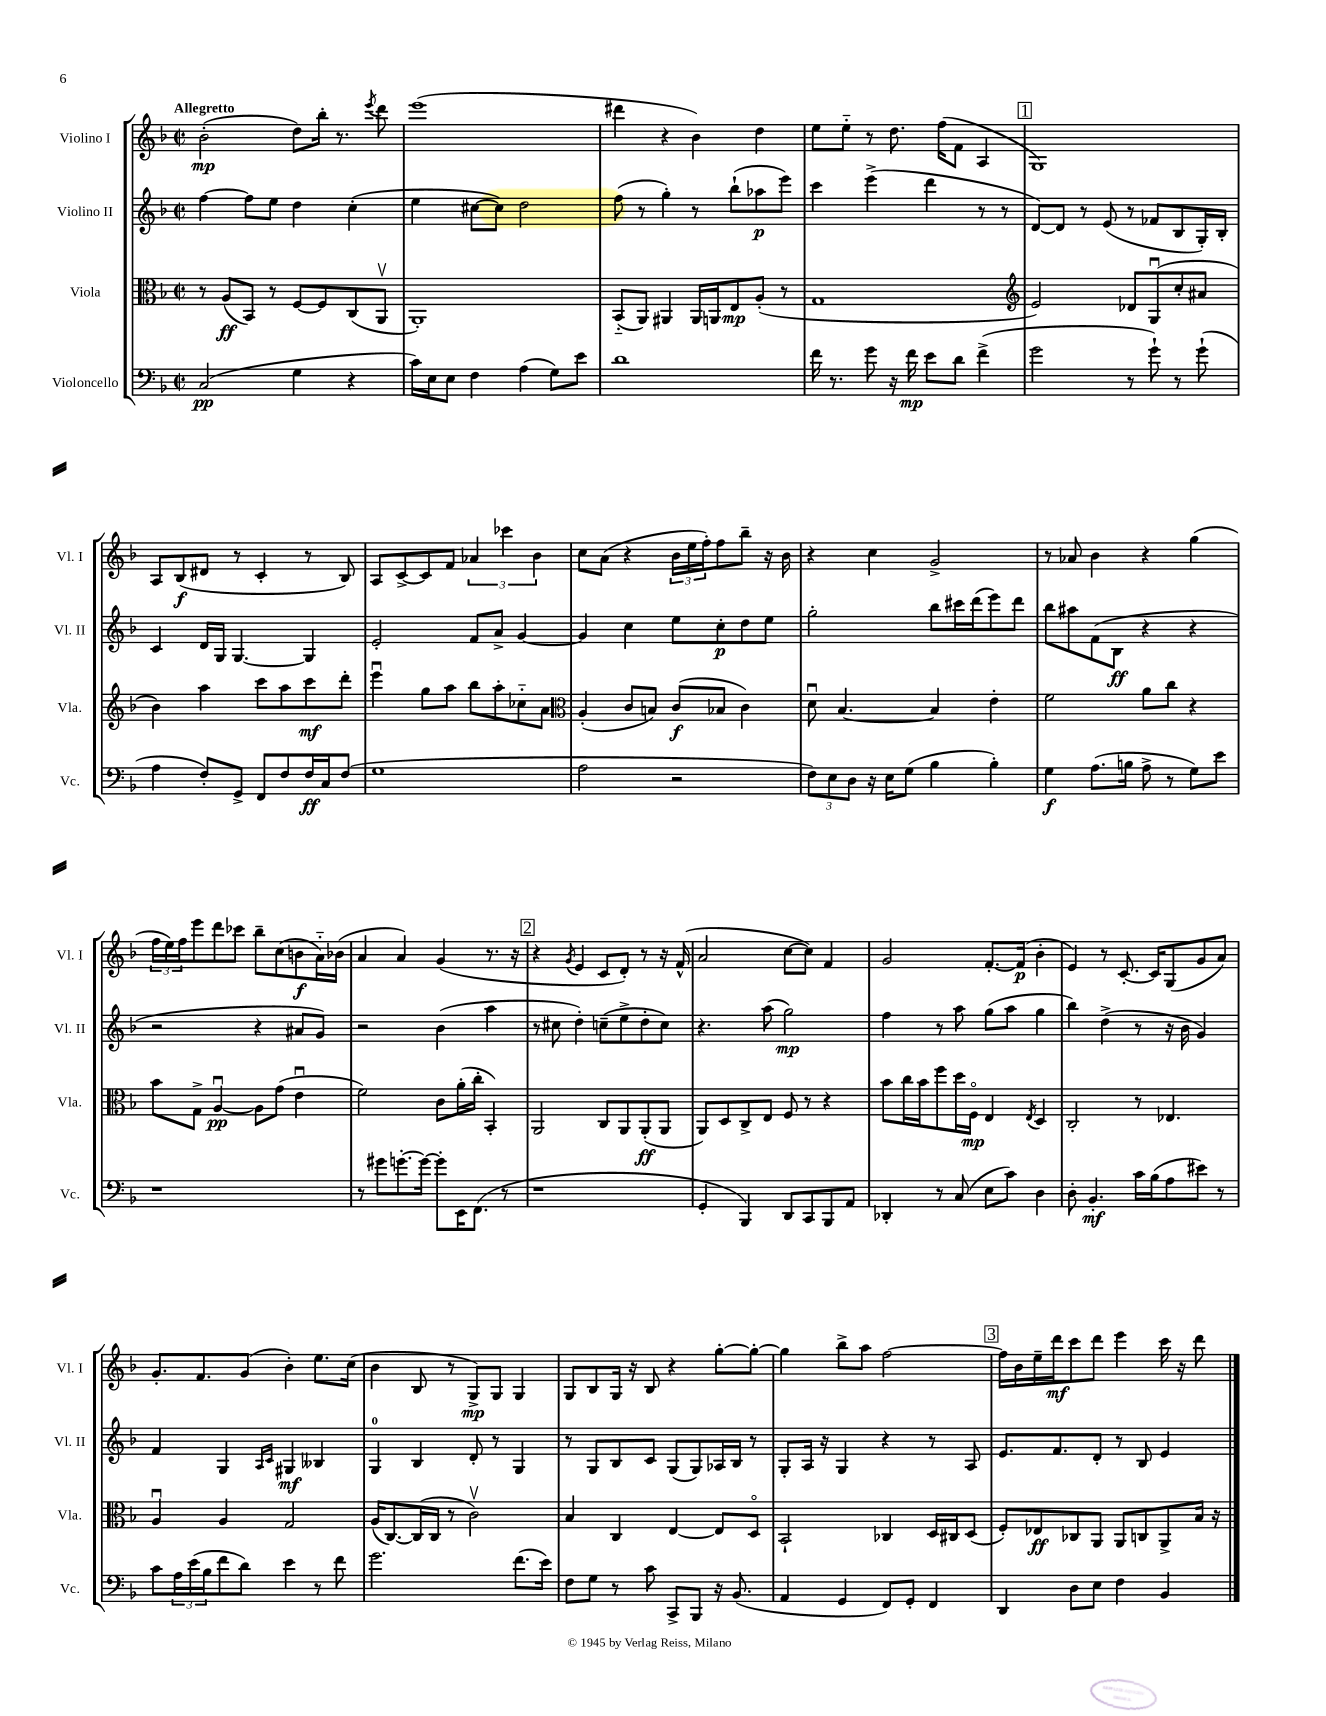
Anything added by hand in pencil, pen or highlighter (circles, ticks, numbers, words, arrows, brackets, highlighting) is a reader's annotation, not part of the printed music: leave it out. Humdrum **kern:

**kern	**dynam	**kern	**dynam	**kern	**dynam	**kern	**dynam
*part4	*part4	*part3	*part3	*part2	*part2	*part1	*part1
*staff4	*staff4	*staff3	*staff3	*staff2	*staff2	*staff1	*staff1
*I"Violoncello	*	*I"Viola	*	*I"Violino II	*	*I"Violino I	*
*I'Vc.	*	*I'Vla.	*	*I'Vl. II	*	*I'Vl. I	*
*clefF4	*	*clefC3	*	*clefG2	*	*clefG2	*
*k[b-]	*	*k[b-]	*	*k[b-]	*	*k[b-]	*
*M2/2	*	*M2/2	*	*M2/2	*	*M2/2	*
*met(c|)	*	*met(c|)	*	*met(c|)	*	*met(c|)	*
=1	=1	=1	=1	=1	=1	=1	=1
!	!	!	!	!	!	!LO:TX:a:B:t=Allegretto	!
(2C/	pp	8r	.	[4ff\	.	(2b-'\	mp
.	.	(8A/L	ff	.	.	.	.
.	.	8BB-/J)	.	8ff\L]	.	.	.
.	.	8r	.	8ee\J	.	.	.
4G\	.	[8F/L	.	4dd\	.	8dd\L)	.
.	.	8F/]	.	.	.	16bb-'\Jk	.
.	.	.	.	.	.	8.r	.
4r	.	(8C/	.	(4cc'\	.	.	.
.	.	.	.	.	.	8qeee/	.
.	.	8AAv/J	.	.	.	8ddd\	.
=2	=2	=2	=2	=2	=2	=2	=2
16c\LL)	.	1AA')	.	4ee\	.	(1eee	.
16E\J	.	.	.	.	.	.	.
8E\J	.	.	.	.	.	.	.
4F\	.	.	.	[8cc#X\L	.	.	.
.	.	.	.	8cc#\J])	.	.	.
(4A\	.	.	.	2dd\	.	.	.
8G\L)	.	.	.	.	.	.	.
8e\J	.	.	.	.	.	.	.
=3	=3	=3	=3	=3	=3	=3	=3
1d	.	(8BB-/L	.	(8ff\	.	4ddd#X\	.
.	.	8AA/J)	.	8r	.	.	.
.	.	4AA#X/	.	4gg'\)	.	4r	.
.	.	16AA#/LL	.	8r	.	4b-\)	.
.	.	16AAn/J	.	.	.	.	.
.	.	8E/	mp	(8bb-`\L	.	.	.
.	.	(8A'/J	.	8aa-X\	p	4dd\	.
.	.	8r	.	8eee\J)	.	.	.
=4	=4	=4	=4	=4	=4	=4	=4
16f\	.	1G	.	4ccc\	.	8ee\L	.
8.r	.	.	.	.	.	.	.
.	.	.	.	.	.	8ee\J	.
8g\	.	.	.	(4eee^\	.	8r	.
16r	.	.	.	.	.	8.dd\	.
16f\	mp	.	.	.	.	.	.
8e\L	.	.	.	4ddd\	.	.	.
.	.	.	.	.	.	(16ff\KL	.
8d\J	.	.	.	.	.	8f\J	.
(4f^\	.	.	.	8r	.	4A/	.
.	.	.	.	8r	.	.	.
!!LO:REH:place=s1:t=1
=5	=5	=5	=5	=5	=5	=5	=5
*	*	*clefG2	*	*	*	*	*
2g\	.	2e/)	.	[8d/L)	.	1G)	.
.	.	.	.	8d/J]	.	.	.
.	.	.	.	8r	.	.	.
.	.	.	.	(8e/	.	.	.
8r	.	8d-X/L	.	8r	.	.	.
8g`\)	.	(8Gu/	.	8f-X/L	.	.	.
8r	.	8cc'/	.	8B-/	.	.	.
(8g`\	.	8a#X/J	.	16G'/L)	.	.	.
.	.	.	.	16B-'/JJ	.	.	.
!!LO:LB:g=z
=6	=6	=6	=6	=6	=6	=6	=6
4A\	.	4b-\)	.	4c/	.	8A/L	.
.	.	.	.	.	.	(8B-/	f
8F'/L)	.	4aa\	.	16d/LL	.	8d#X/J	.
.	.	.	.	16G/JJ	.	.	.
8GG^/J	.	.	.	[4.G/	.	8r	.
8FF/L	.	8ccc\L	.	.	.	4c'/	.
8F/	.	8aa\	.	.	.	.	.
16F/L	ff	8ccc\	mf	4G/]	.	8r	.
16C/J	.	.	.	.	.	.	.
(8F/J	.	8ddd'\J	.	.	.	8B-/)	.
=7	=7	=7	=7	=7	=7	=7	=7
1G	.	4eeeu\	.	2e'/	.	8A/L	.
.	.	.	.	.	.	[8c^/	.
.	.	8gg\L	.	.	.	8c/]	.
.	.	8aa\J	.	.	.	8f/J	.
.	.	8bb-\L	.	8f/L	.	6a-X/	.
.	.	8aa'\	.	8a^/J	.	.	.
.	.	.	.	.	.	6ccc-X\	.
.	.	8cc-X\	.	[4g/	.	.	.
.	.	.	.	.	.	6b-\	.
.	.	8a\J	.	.	.	.	.
=8	=8	=8	=8	=8	=8	=8	=8
*	*	*clefC3	*	*	*	*	*
2A\	.	(4A'/	.	4g/]	.	8cc\L	.
.	.	.	.	.	.	(8a\J	.
.	.	8c/L	.	4cc\	.	4r	.
.	.	8Bn/J)	.	.	.	.	.
2r	.	(8c/L	f	8ee\L	.	24b-\LL	.
.	.	.	.	.	.	24ee\	.
.	.	.	.	.	.	24ff'\J)	.
.	.	8B-X/J	.	8cc'\	p	8ff\	.
.	.	4c\)	.	8dd\	.	8bb-~\J	.
.	.	.	.	8ee\J	.	16r	.
.	.	.	.	.	.	16b-\	.
=9	=9	=9	=9	=9	=9	=9	=9
12F\L)	.	8du\	.	2gg'\	.	4r	.
12E\	.	.	.	.	.	.	.
.	.	[4.B-/	.	.	.	.	.
12D\J	.	.	.	.	.	.	.
16r	.	.	.	.	.	4cc\	.
16E\KL	.	.	.	.	.	.	.
(8G\J	.	.	.	.	.	.	.
4B-\	.	4B-/]	.	8bb-\L	.	2g^/	.
.	.	.	.	16ccc#X\L	.	.	.
.	.	.	.	(16ddd\J	.	.	.
4B-'\)	.	4e'\	.	8eee\)	.	.	.
.	.	.	.	8ddd\J	.	.	.
=10	=10	=10	=10	=10	=10	=10	=10
4G\	f	2f\	.	8bb-\L	.	8r	.
.	.	.	.	8aa#X\	.	8a-X/	.
(8.A\L	.	.	.	(8f\	.	4b-\	.
.	.	.	.	8B-\J	ff	.	.
16Bn\Jk	.	.	.	.	.	.	.
8A^\	.	8a\L	.	4r	.	4r	.
8r	.	8cc\J	.	.	.	.	.
8G\L)	.	4r	.	4r	.	(4gg\	.
8e\J	.	.	.	.	.	.	.
!!LO:LB:g=z
=11	=11	=11	=11	=11	=11	=11	=11
1r	.	8b-\L	.	2r	.	24ff\LL	.
.	.	.	.	.	.	24ee\)	.
.	.	.	.	.	.	24ff\J	.
.	.	8G^\J	.	.	.	8eee\	.
.	.	[4Au/	pp	.	.	8ddd\	.
.	.	.	.	.	.	8ccc-X\J	.
.	.	8A\L]	.	4r	.	8bb-~\L	.
.	.	(8g\J	.	.	.	(8cc\	.
.	.	4eu\	.	8a#X/L	.	8bn\	f
.	.	.	.	8g/J)	.	16a\L)	.
.	.	.	.	.	.	(16b-X\JJ	.
=12	=12	=12	=12	=12	=12	=12	=12
8r	.	2f\)	.	2r	.	4a/	.
8g#X\L	.	.	.	.	.	.	.
[8.gn'\	.	.	.	.	.	4a/)	.
16g\Jk_	.	.	.	.	.	.	.
8g'\L]	.	8c\L	.	(4b-\	.	(4g/	.
16EE\K	.	(16a'\L	.	.	.	.	.
(8.FF\J	.	16cc'\JJ	.	.	.	.	.
.	.	4BB-'/)	.	4aa\	.	8.r	.
8r	.	.	.	.	.	.	.
.	.	.	.	.	.	16r	.
!!LO:REH:place=s1:t=2
=13	=13	=13	=13	=13	=13	=13	=13
1r	.	2AA/	.	8r	.	4r	.
.	.	.	.	8cc#X\	.	.	.
.	.	.	.	.	.	8qg/	.
.	.	.	.	4dd'\)	.	4e/	.
.	.	8C/L	.	(8ccn~\L	.	8c/L	.
.	.	8AA/	.	8ee^\	.	8d'/J)	.
.	.	(8AA'/	ff	8dd'\	.	8r	.
.	.	8AA/J	.	8cc\J)	.	16r	.
.	.	.	.	.	.	(16f^^/	.
=14	=14	=14	=14	=14	=14	=14	=14
4GG'/	.	8AA/L)	.	4.r	.	2a/	.
.	.	8D/	.	.	.	.	.
4BBB-/)	.	8C^/	.	.	.	.	.
.	.	8E/J	.	(8aa\	.	.	.
8DD/L	.	8F/	.	2gg\)	mp	[8cc\L	.
8CC/	.	8r	.	.	.	8cc\J])	.
8BBB-/	.	4r	.	.	.	4f/	.
8AA/J	.	.	.	.	.	.	.
=15	=15	=15	=15	=15	=15	=15	=15
4DD-X'/	.	8b-\L	.	4ff\	.	2g/	.
.	.	16cc\L	.	.	.	.	.
.	.	16b-\J	.	.	.	.	.
8r	.	8ff\	.	8r	.	.	.
(8C/	.	16dd\L	.	8aa\	.	.	.
.	.	16F\JJ	mp	.	.	.	.
8E\L	.	4E/	.	(8gg\L	.	[8.f'/L	.
8c\J)	.	.	.	8aa\J	.	.	.
.	.	.	.	.	.	(16f/Jk]	p
.	.	8qE/	.	.	.	.	.
4D\	.	4D/	.	4gg\	.	4b-'\	.
=16	=16	=16	=16	=16	=16	=16	=16
8D'\	.	2C'/	.	4bb-\)	.	4e/)	.
4.BB-'/	mf	.	.	.	.	.	.
.	.	.	.	(4dd^\	.	8r	.
.	.	.	.	.	.	[8.c'/	.
16c\LL	.	8r	.	8r	.	.	.
(16B-\J	.	.	.	.	.	16c/KL]	.
8A\	.	4.E-X/	.	16r	.	(8G/	.
.	.	.	.	16b-\	.	.	.
8e#X\J)	.	.	.	4g/)	.	8g/	.
8r	.	.	.	.	.	8a/J)	.
!!LO:LB:g=z
=17	=17	=17	=17	=17	=17	=17	=17
8c\L	.	4Au/	.	4f/	.	8.g'/L	.
24A\L	.	.	.	.	.	.	.
(24e\	.	.	.	.	.	.	.
.	.	.	.	.	.	8.f/	.
24B-\J	.	.	.	.	.	.	.
8f\	.	4A/	.	4G/	.	.	.
8d\J)	.	.	.	.	.	(8g/J	.
.	.	.	.	16qqA/LL	.	.	.
.	.	.	.	16qqc/JJ	.	.	.
4e\	.	2G/	.	4G#X/	mf	4b-'\)	.
8r	.	.	.	4B--X/	.	8.ee\L	.
8f\	.	.	.	.	.	.	.
.	.	.	.	.	.	(16cc\Jk	.
=18	=18	=18	=18	=18	=18	=18	=18
2.g\	.	(16A/KL	.	4G/	.	4b-\	.
.	.	[8.C/)	.	.	.	.	.
.	.	(16C/L]	.	4B-/	.	8B-/	.
.	.	16C/JJ	.	.	.	.	.
.	.	8r	.	.	.	8r	.
.	.	2cv\)	.	8d'/	.	8G^/L)	mp
.	.	.	.	8r	.	8G/J	.
(8.f\L	.	.	.	4G/	.	4G/	.
16e\Jk)	.	.	.	.	.	.	.
=19	=19	=19	=19	=19	=19	=19	=19
8F\L	.	4B-/	.	8r	.	8G/L	.
8G\J	.	.	.	8G/L	.	8B-/	.
8r	.	4C/	.	8B-/	.	16G/Jk	.
.	.	.	.	.	.	16r	.
8c\	.	.	.	8c/J	.	8B-/	.
8CC^/L	.	[4E/	.	(8G/L	.	4r	.
8BBB-/J	.	.	.	8G/)	.	.	.
16r	.	8E/L]	.	16A-X/L	.	[8gg'\L	.
(8.BB-/	.	.	.	16B-/JJ	.	.	.
.	.	8D/J	.	8r	.	8gg'\J_	.
=20	=20	=20	=20	=20	=20	=20	=20
4AA/	.	2BB-`/	.	8G'/L	.	4gg\]	.
.	.	.	.	16A/Jk	.	.	.
.	.	.	.	16r	.	.	.
4GG/	.	.	.	4G/	.	8bb-^\L	.
.	.	.	.	.	.	8aa\J	.
8FF/L)	.	4C-X/	.	4r	.	[2ff\	.
8GG'/J	.	.	.	.	.	.	.
4FF/	.	16D/LL	.	8r	.	.	.
.	.	16C#X/J	.	.	.	.	.
.	.	(8D/J	.	8A/	.	.	.
!!LO:REH:place=s1:t=3
=21	=21	=21	=21	=21	=21	=21	=21
4DD/	.	8F'/L)	.	8.e/L	.	16ff\LL]	.
.	.	.	.	.	.	16b-\	.
.	.	8E-X/	ff	.	.	16ee~\	.
.	.	.	.	8.f/	.	16ddd\J	mf
8D\L	.	8C-X/	.	.	.	8ccc\	.
8E\J	.	8AA/J	.	8d'/J	.	8ddd\J	.
4F\	.	8AA/L	.	8r	.	4eee\	.
.	.	8Cn/	.	8B-/	.	.	.
4BB-/	.	8AA^/	.	4e/	.	16ccc\	.
.	.	.	.	.	.	16r	.
.	.	16B-/Jk	.	.	.	8ddd\	.
.	.	16r	.	.	.	.	.
==	==	==	==	==	==	==	==
*-	*-	*-	*-	*-	*-	*-	*-
